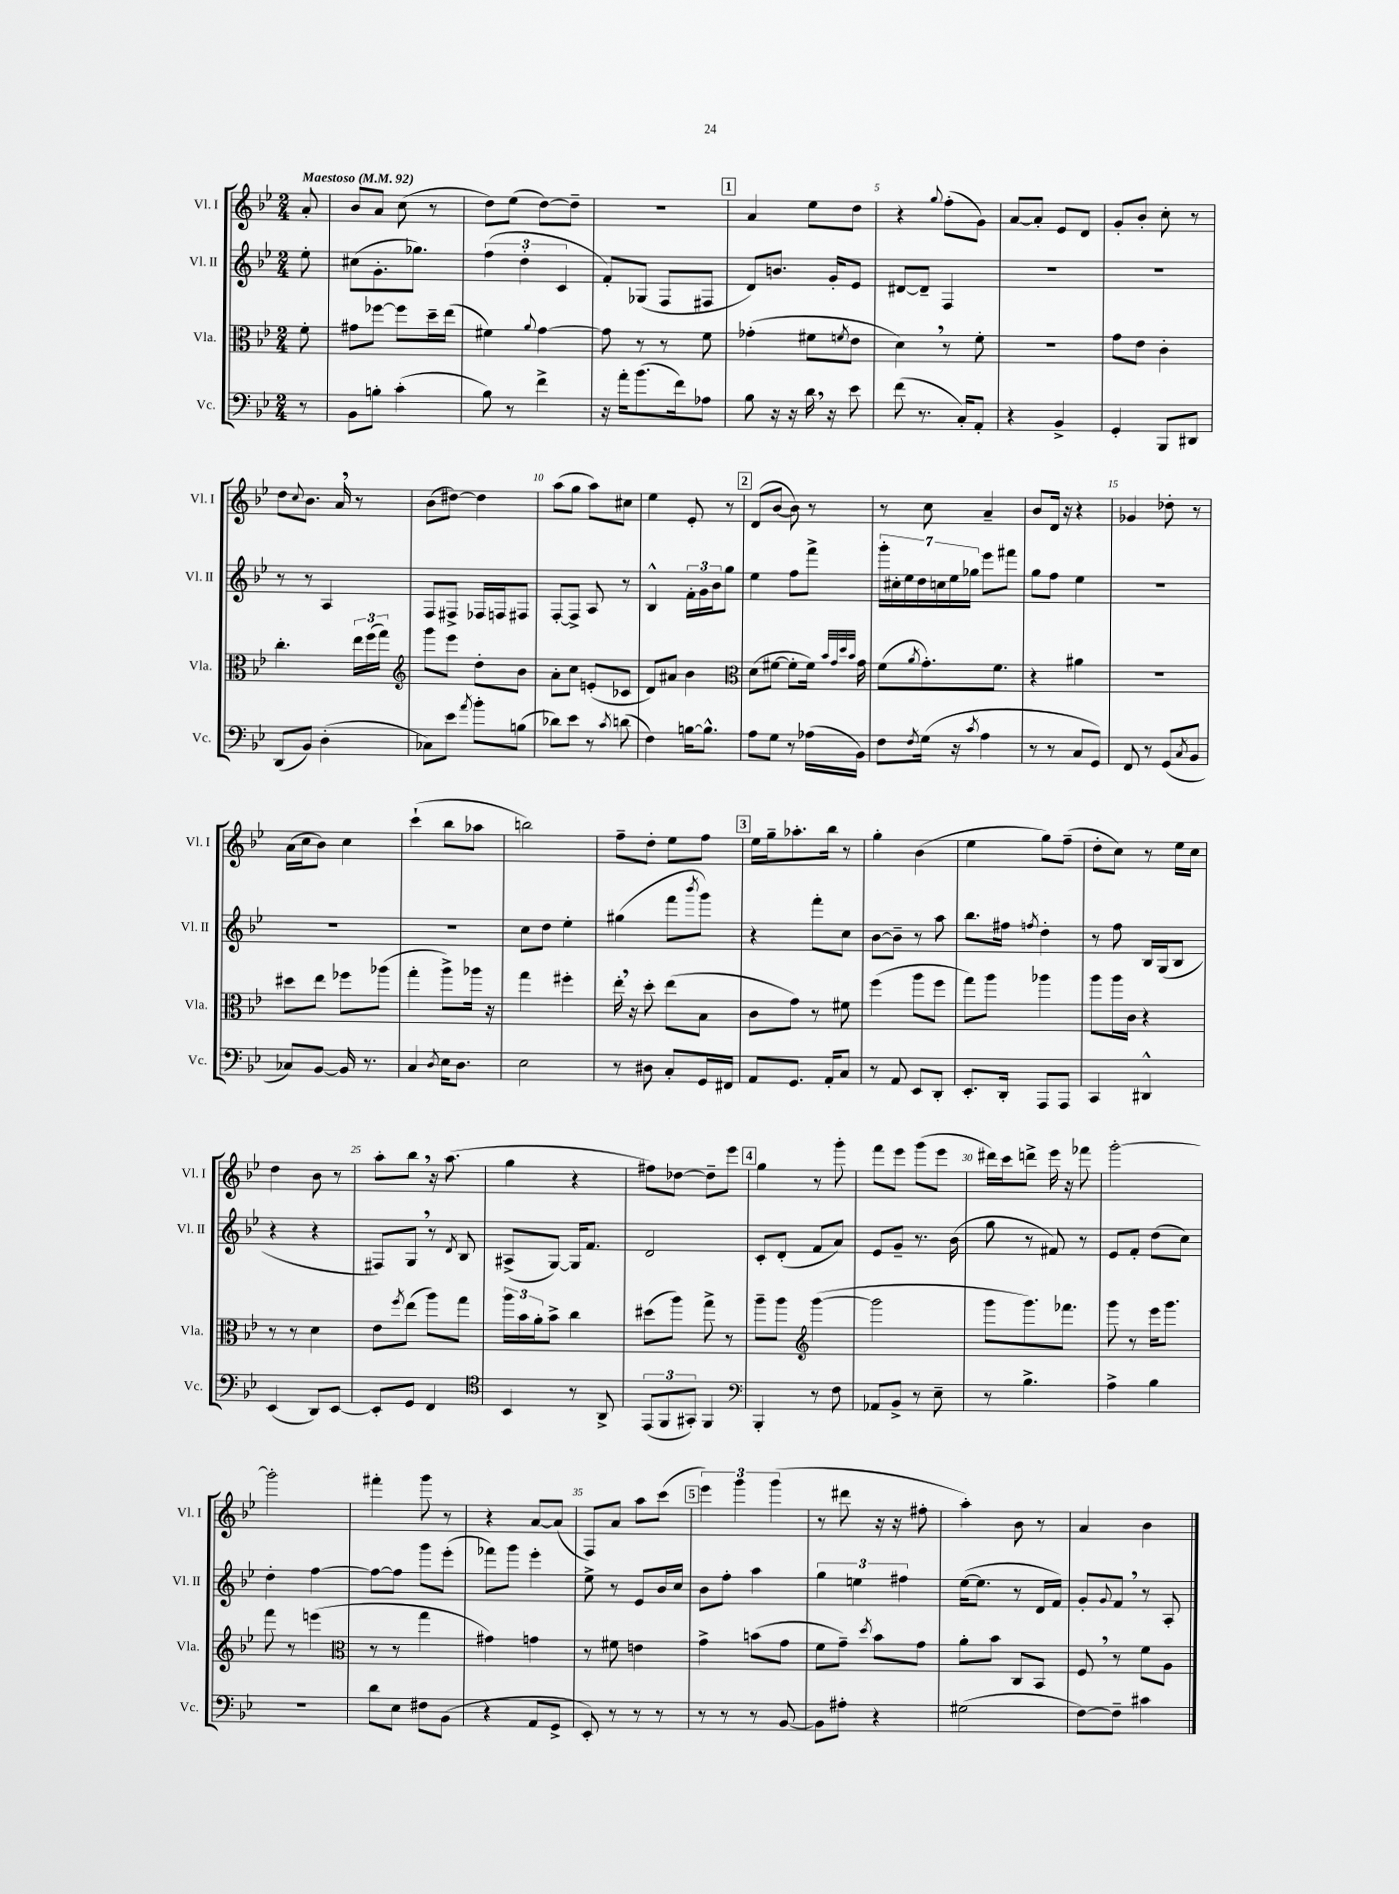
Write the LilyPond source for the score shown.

<<
\new StaffGroup <<
\new Staff = "s0" \with { instrumentName = "Vl. I" shortInstrumentName = "Vl. I" } {
    \clef treble \key bes \major \numericTimeSignature \time 2/4 \partial 8 \tempo "Maestoso" 4 = 92
    a'8-. |
    bes'8 a'8 c''8( r8 |
    d''8) ees''8( d''8~) d''8-- |
    R2 |
    \mark \markup { \box "1" } a'4 ees''8 d''8 |
    r4 \appoggiatura { g''8 } f''8-.( g'8) |
    a'8~ a'8-. ees'8 d'8 |
    g'8-. bes'8-. c''8-. r8 |
    d''8 \appoggiatura { c''8 } bes'8. a'16 \breathe r8 |
    bes'8( dis''8~) dis''4 |
    a''8( g''8 a''8) cis''8 |
    ees''4 ees'8-. r8 |
    \mark \markup { \box "2" } d'8( bes'8~ bes'8) r8 |
    r8 c''8 a'4-- |
    bes'8 d'16 r16 r4 |
    ges'4 des''8-. r8 |
    a'16( c''16 bes'8) c''4 |
    c'''4-!( bes''8 aes''8 |
    b''2) |
    f''8-- d''8-. ees''8 f''8 |
    \mark \markup { \box "3" } ees''16 g''16-- aes''8.-. bes''16 r8 |
    g''4-. bes'4( |
    ees''4 g''8) f''8--( |
    d''8-. c''8) r8 ees''16 c''16 |
    d''4 bes'8 r8 |
    a''8-. bes''8 \breathe r16 a''8.( |
    g''4 r4 |
    fis''8) des''8~ des''8-- ees'''8 |
    \mark \markup { \box "4" } g''4 r8 g'''8-. |
    f'''8 ees'''8 g'''8( ees'''8 |
    dis'''16) c'''16 d'''8-> ees'''16 r16 fes'''8 |
    g'''2~-. |
    g'''2-. |
    fis'''4-. g'''8 r8 |
    r4 a'8~ a'8( |
    f8) a'8 a''8 c'''8( |
    \mark \markup { \box "5" } \tuplet 3/2 { ees'''4) g'''4 g'''4( } |
    r8 dis'''8 r16 r16 fis''8-. |
    a''4-.) bes'8 r8 |
    a'4 bes'4 \bar "|." |
}
\new Staff = "s1" \with { instrumentName = "Vl. II" shortInstrumentName = "Vl. II" } {
    \clef treble \key bes \major \numericTimeSignature \time 2/4 \partial 8
    ees''8-. |
    cis''8( g'8.-. ges''8.) |
    \tuplet 3/2 { f''4( d''4-. c'4 } |
    f'8-.) ges8( f8 fis8 |
    \mark \markup { \box "1" } d'8) b'8. g'16-. ees'8 |
    dis'8~ dis'8-- f4 |
    R2 |
    R2 |
    r8 r8 a4 |
    f8 fis8-> fes16 f16 fis8 |
    f8~-. f8-> a8 r8 |
    bes4-^ \tuplet 3/2 { f'16-. g'16 bes'16 } g''8 |
    \mark \markup { \box "2" } ees''4 f''8 f'''8-> |
    \tuplet 7/4 { g'''16-. cis''16-. ees''16 d''16 c''16 ees''16 ges''16 } ees'''8 fis'''8 |
    g''8 f''8 ees''4 |
    R2 |
    R2 |
    r2 |
    c''8 d''8 ees''4-. |
    gis''4( f'''8 \acciaccatura { bes'''8 } g'''8) |
    \mark \markup { \box "3" } r4 f'''8-. c''8 |
    bes'8~ bes'8-- r8 a''8 |
    bes''8. fis''16 \acciaccatura { f''8 } d''4-. |
    r8 f''8 bes16 g16( bes8 |
    r4 r4 |
    fis8) g8 \breathe r8 \acciaccatura { d'8 } bes8 |
    ais8->( g8~) g16 f'8. |
    d'2 |
    \mark \markup { \box "4" } c'8-. d'8-.( f'8 a'8) |
    ees'8 g'8-- r8. bes'16( |
    g''8 r8 fis'8) r8 |
    ees'8 f'8-. d''8( c''8) |
    d''4-. f''4~ |
    f''8~ f''8 g'''8 ees'''8-.( |
    fes'''8) g'''8 ees'''4-. |
    ees''8-> r8 ees'8 bes'16 c''16 |
    \mark \markup { \box "5" } bes'8 f''8-. a''4 |
    \tuplet 3/2 { g''4 e''4 fis''4 } |
    ees''16~( ees''8. r8 d'16 f'16) |
    g'8-. \appoggiatura { g'8 } f'8 \breathe r8 a8-. \bar "|." |
}
\new Staff = "s2" \with { instrumentName = "Vla." shortInstrumentName = "Vla." } {
    \clef alto \key bes \major \numericTimeSignature \time 2/4 \partial 8
    f'8-. |
    gis'8 fes''8~ fes''8 d''16-- ees''16( |
    fis'4) \appoggiatura { a'8 } g'4~ |
    g'8 r8 r8 f'8 |
    \mark \markup { \box "1" } ges'4-.( fis'8 \acciaccatura { f'8 } ees'8 |
    d'4) \breathe r8 f'8-. |
    R2 |
    g'8 ees'8 c'4-. |
    c''4.-. \tuplet 3/2 { ees''16 f''16( g''16) } |
    \clef treble g'''8 ees'''8 d''8-. bes'8 |
    a'8-. c''8 e'8-.( ces'8 |
    d'8) ais'8 bes'4 |
    \mark \markup { \box "2" } \clef alto d'8( fis'8~ fis'8-. fis'16) \grace { bes'32 g'32 d''32 bes'32 } g'16 |
    f'8( \acciaccatura { a'8 } g'8.-.) f'8. |
    r4 ais'4 |
    R2 |
    dis''8 ees''8 fes''8 aes''8( |
    g''4-. a''8->) aes''16 r16 |
    g''4 fis''4-. |
    ees''16-. \breathe r16 d''8-. ees''8( bes8 |
    \mark \markup { \box "3" } c'8 g'8) r8 fis'8 |
    f''4( a''8 f''8 |
    g''8) a''8 aes''4 |
    a''8 a''16 c'16 r4 |
    r8 r8 d'4 |
    ees'8 \acciaccatura { f''8 } ees''8( a''8) g''8 |
    \tuplet 3/2 { a''16 bes'16 a'16-. } bes'8-> c''4 |
    dis''8( a''8) g''8-> r8 |
    \mark \markup { \box "4" } a''8-- a''8 \clef treble g'''4~( |
    g'''2 |
    g'''8 g'''8.) fes'''8. |
    g'''8 r8 ees'''16 g'''8. |
    f'''8 r8 e'''4( |
    \clef alto r8 r8 g''4 |
    gis'4) g'4 |
    r8 fis'8 e'4 |
    \mark \markup { \box "5" } g'4-> b'8( g'8 |
    f'8 g'8--) \acciaccatura { d''8 } bes'8 g'8 |
    a'8-. bes'8 c8 bes,8 |
    f8 \breathe r8 f'8 a8 \bar "|." |
}
\new Staff = "s3" \with { instrumentName = "Vc." shortInstrumentName = "Vc." } {
    \clef bass \key bes \major \numericTimeSignature \time 2/4 \partial 8
    r8 |
    bes,8 b8-. c'4-.( |
    bes8) r8 f'4-> |
    r16 a'16-. bes'8.( f'16) aes8 |
    \mark \markup { \box "1" } bes8 r16 r16 d'16 \breathe r16 ees'8 |
    f'8( r8. c16-.) a,8-. |
    r4 bes,4-> |
    g,4-. bes,,8 dis,8 |
    d,8( bes,8) d4-.( |
    ces8) ees'8 \acciaccatura { a'8 } bes'8-. b8( |
    des'8) ees'8 r8 \acciaccatura { c'8 } d'8( |
    f4) b16~ b8.-^ |
    \mark \markup { \box "2" } a8 g8 r8 aes16( bes,16) |
    f8 \acciaccatura { f8 } g16( r16 \acciaccatura { c'8 } a4 |
    r8 r8 c8 g,8) |
    f,8 r8 g,8( \acciaccatura { c8 } bes,8 |
    ces8) bes,8~ bes,16 r8. |
    c4 \acciaccatura { d8 } ees16 d8. |
    ees2 |
    r8 dis8 c8-. g,16 fis,16 |
    \mark \markup { \box "3" } a,8 g,8. a,16-. c8 |
    r8 a,8 ees,8 d,8-. |
    ees,8.-. d,16-. a,,8 a,,8 |
    c,4 dis,4-^ |
    ees,4( d,8) ees,8~ |
    ees,8-. g,8 f,4 |
    \clef tenor bes,4 r8 a,8-> |
    \tuplet 3/2 { ees,8( f,8 gis,8-.) } f,4 |
    \mark \markup { \box "4" } \clef bass bes,,4-. r8 f8 |
    aes,8 bes,8-> r8 ees8-- |
    r8 bes4.-> |
    a4-> bes4 |
    r2 |
    d'8 ees8 fis8 bes,8( |
    r4 a,8 g,8-> |
    ees,8-.) r8 r8 r8 |
    \mark \markup { \box "5" } r8 r8 r8 bes,8~ |
    bes,8 ais8-. r4 |
    gis2( |
    f8~) f8-- cis'4 \bar "|." |
}
>>
>>
\layout { \context { \Score \override BarNumber.break-visibility = ##(#f #t #t) barNumberVisibility = #(every-nth-bar-number-visible 5) } }
